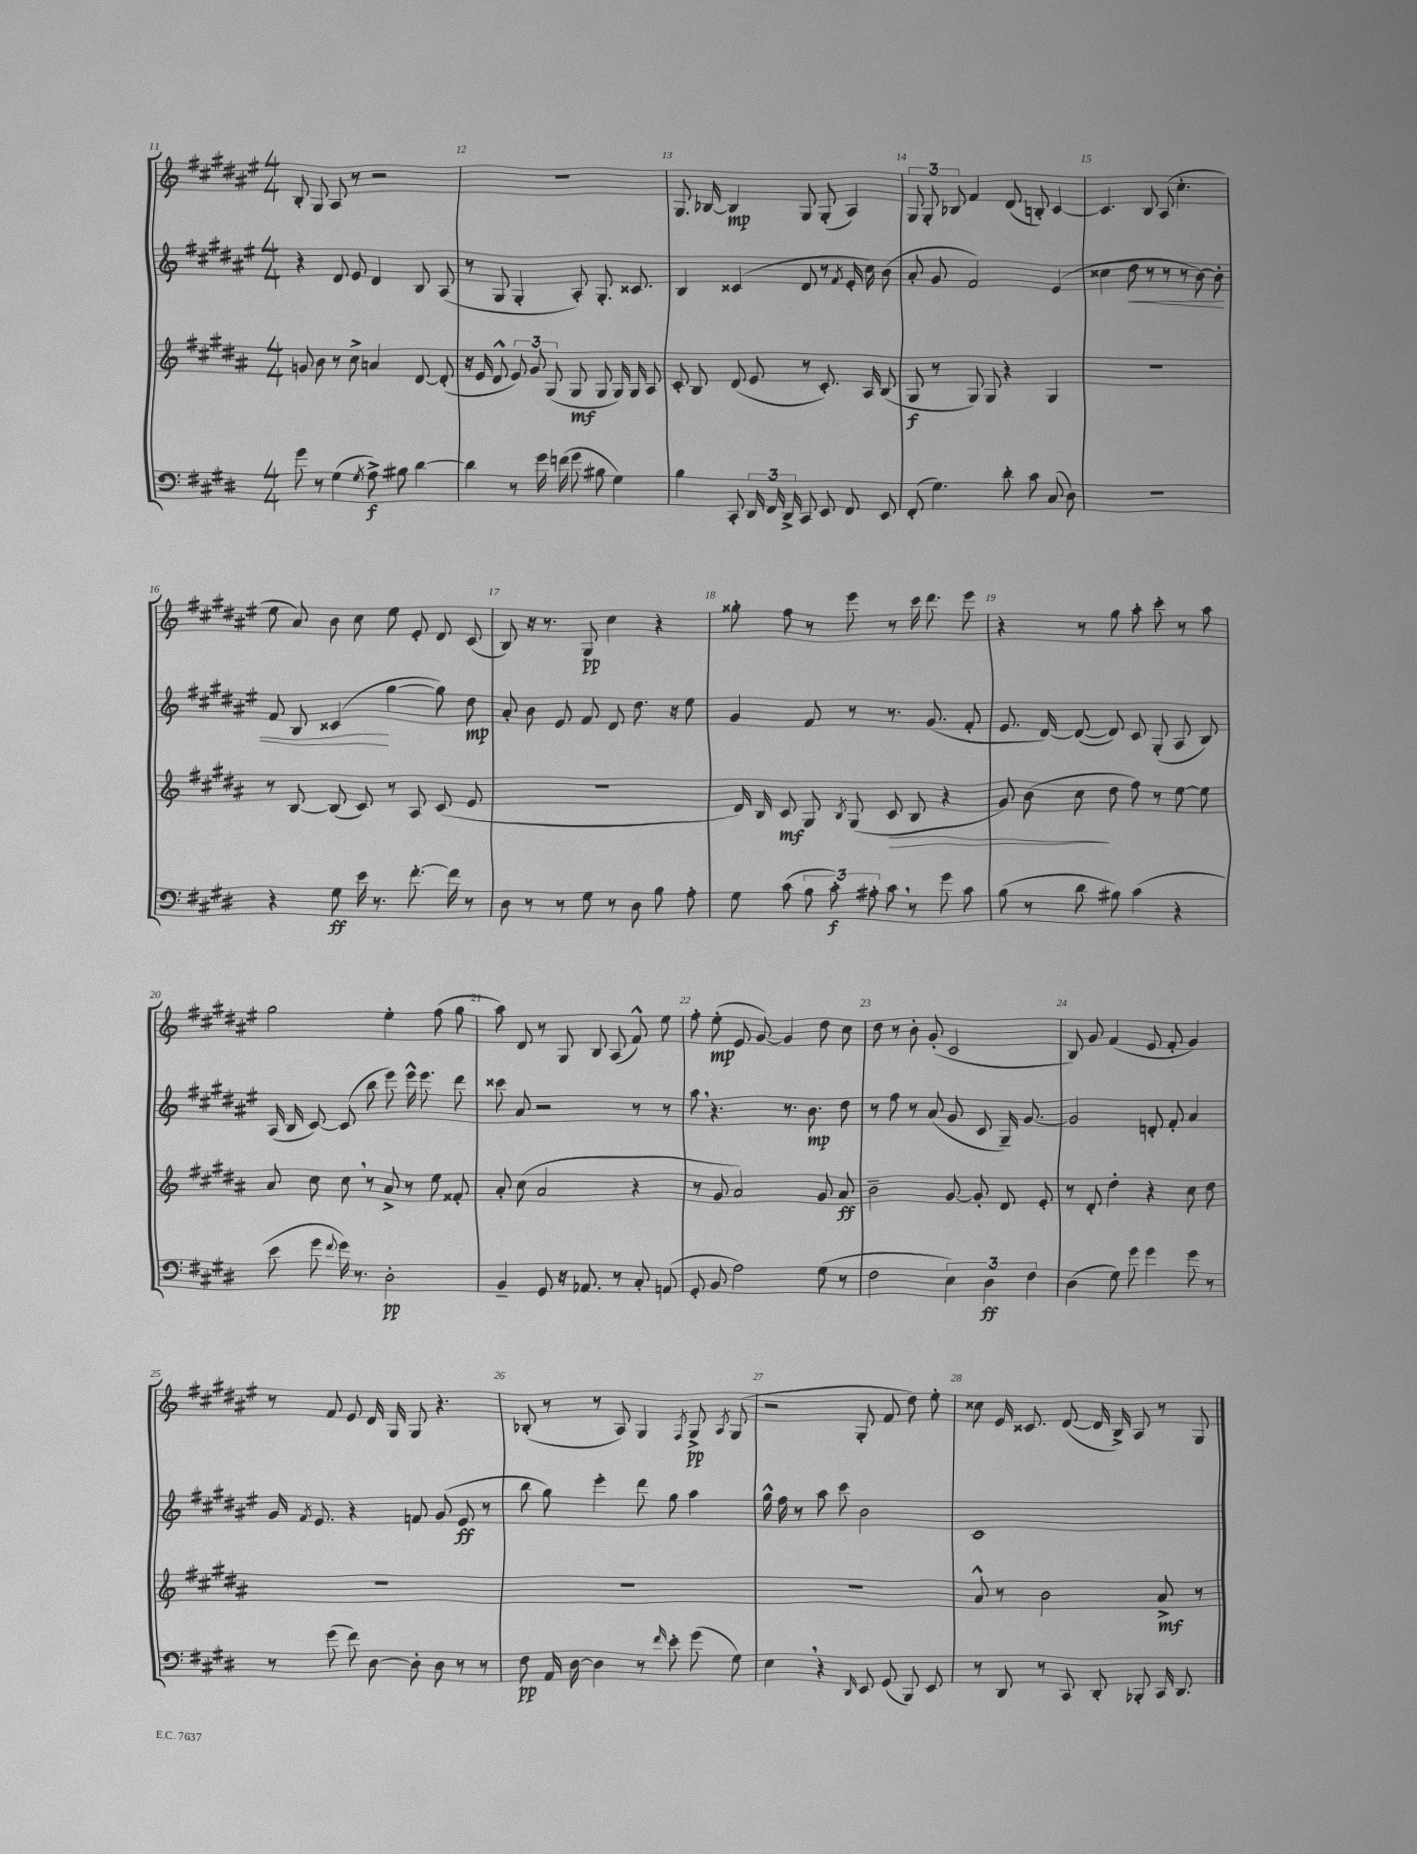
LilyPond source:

<<
\new StaffGroup <<
\new Staff = "s0" {
    \clef treble \key fis \major \numericTimeSignature \time 4/4
    \autoBeamOff b8-. gis8 ais8 r8 r2 |
    R1 |
    gis8. bes16~ bes4\mp gis8 gis8-.( ais4) |
    \tuplet 3/2 { gis8 gis8-. bes8 } fis'4 dis'8( b8-.) cis'4~ |
    cis'4. b8 ais8( cis''4.-. |
    eis''8 ais'8) b'8 cis''8 eis''8 eis'8-. dis'8 cis'8( |
    b8) r16 r8. gis8\pp cis''4 r4 |
    gisis''8-. fis''8 r8 eis'''8 r8 cis'''16 dis'''8. eis'''8 |
    r4 r8 gis''8 ais''8-. cis'''8-. r8 ais''8 |
    gis''2 eis''4-. fis''8( gis''8 |
    ais''8) dis'8 r8 gis8 b8 ais8( fis'8-^) eis''8 |
    fis''8-. eis''8-.\mp( eis'8 gis'8~) gis'4 dis''8 cis''8 |
    dis''8 r8 b'8-. gis'8-.( cis'2 |
    b8) gis'8 fis'4( eis'8 fis'8-. gis'4) |
    r8 fis'8 eis'8 dis'16 gis16 gis8 r4. |
    bes8-.( r8 r8 ais8) gis4 \acciaccatura { fis8 } gis8->\pp \acciaccatura { ais8 } gis8( |
    r2 gis8-. fis'8 dis''8) eis''8-. |
    cisis''8 eis'16 cisis'8. dis'8~( dis'16 b16->) ais8 r8 gis8 \bar "|." |
}
\new Staff = "s1" {
    \clef treble \key fis \major \numericTimeSignature \time 4/4
    \autoBeamOff r4 dis'8 eis'8 dis'4 b8 ais8( |
    r8 gis8 gis4-. ais8-.) gis8.-. cisis'8. |
    b4 cisis'4( dis'8 r8 \acciaccatura { fis'8 } eis'16-. cis''16) b'8( |
    ais'8-. gis'8 fis'2) eis'4( |
    cisis''4 dis''8\< r8 r8 r8 b'8~) b'8-. |
    fis'8 b8 cisis'4\!( gis''4~ gis''8) dis''8\mp |
    ais'8-. b'8 eis'8 fis'8 dis'8 dis''8. r16 eis''8 |
    gis'4 fis'8 r8 r8. gis'8.( fis'8-. |
    eis'8. dis'16~) dis'8~( dis'8) cis'8 gis8-.( ais8 b8) |
    ais16( b16 cis'8~) cis'8( b''8 eis'''8) eis'''16-^ eis'''8. dis'''8 |
    cisis'''8 ais'8 r2 r8 r8 |
    ais''8 \breathe r4. r8. b'8.\mp dis''8 |
    r8 fis''8 r8 ais'8( gis'8 cis'8 gis16--) gis'8.~ |
    gis'2 d'8-. fis'8-. ais'4 |
    gis'16 \acciaccatura { fis'8 } eis'8. r4 f'8 gis'8( eis'8\ff r8 |
    b''8 gis''8) eis'''4-. dis'''8 gis''8 ais''4 |
    gis''16-^ fis''16 r8 ais''8 cis'''8 b'2 |
    cis'1 \bar "|." |
}
\new Staff = "s2" {
    \clef treble \key b \major \numericTimeSignature \time 4/4
    \autoBeamOff g'8 b'8 r8 cis''8-> a'4 dis'8~ dis'8-.( |
    r16 e'16 dis'8-^ \tuplet 3/2 { e'8) gis'8 gis8( } gis8\mf gis8 gis16) gis16 ais8 |
    cis'8-. b8 dis'8( e'8 r8 cis'8.-.) ais16 b8( |
    gis8\f r8 gis8) gis8 r4 gis4 |
    R1 |
    r8 b8~ b8( cis'8) r8 ais8 cis'8( e'8 |
    R1 |
    dis'16) b16 cis'8\mf gis8 \acciaccatura { b8 } gis8( cis'8\> b8 r4 |
    gis'8) b'8( cis''8\! dis''8 fis''8) r8 e''8~ e''8 |
    ais'8 cis''8 cis''8 \breathe r8 ais'8-> r8 e''8 fisis'8-. |
    ais'8-. cis''8( ais'2 r4 |
    r8 gis'8 ais'2) gis'8 ais'8\ff |
    b'2-- gis'8~ gis'8-. dis'8 e'8-. |
    r8 dis'8-. dis''4-. r4 cis''8 dis''8 |
    R1 |
    R1 |
    R1 |
    ais'8-^ r8 b'2 ais'8->\mf r8 \bar "|." |
}
\new Staff = "s3" {
    \clef bass \key e \major \numericTimeSignature \time 4/4
    \autoBeamOff gis'8 r8 gis4( \acciaccatura { gis8 } a8->\f) bis8 dis'4~ |
    dis'4 r8 gis'16 f'16( gis'8 bis8 gis4) |
    b4 cis,8-. \tuplet 3/2 { dis,16 fis,16 dis,16-> } cis,8 e,8 fis,8 e,8 |
    fis,8-.( gis4.) dis'8-. cis'8 cis8( dis8) |
    r1 |
    r4 gis8\ff e'16 r8. fis'8.~-. fis'16 r8 |
    dis8 r8 r8 gis8 r8 dis8 b8 a8-. |
    gis8 cis'8( \tuplet 3/2 { b8 cis'8-.\f) ais8-. } cis'8 \breathe r8 gis'8 cis'8 |
    b8( r8 dis'8 bis8) cis'4( r4 |
    e'8 gis'8 \appoggiatura { fis'8 } gis'16) r8. dis2-.\pp |
    b,4-- gis,8 r16 aes,8. r8 cis8-. a,8( |
    gis,8-. b,8 a2) gis8( r8 |
    fis2 \tuplet 3/2 { e4) dis4\ff fis4 } |
    dis4( gis8) gis'8 gis'4 gis'8 r8 |
    r8 gis'8( fis'8) dis8~ dis8-. dis8 r8 r8 |
    fis8\pp a,16 dis16~ dis4 r8 \grace { fis'16 } e'8-. gis'8( gis8) |
    e4 \breathe r4 \grace { dis,16 } e,8 gis,8( b,,8) e,8 |
    r8 dis,8 r8 cis,8 dis,8-. bes,,8-. cis,16 dis,8. \bar "|." |
}
>>
>>
\layout { \context { \Score currentBarNumber = #11 \override BarNumber.break-visibility = ##(#f #t #t) barNumberVisibility = #all-bar-numbers-visible } }
